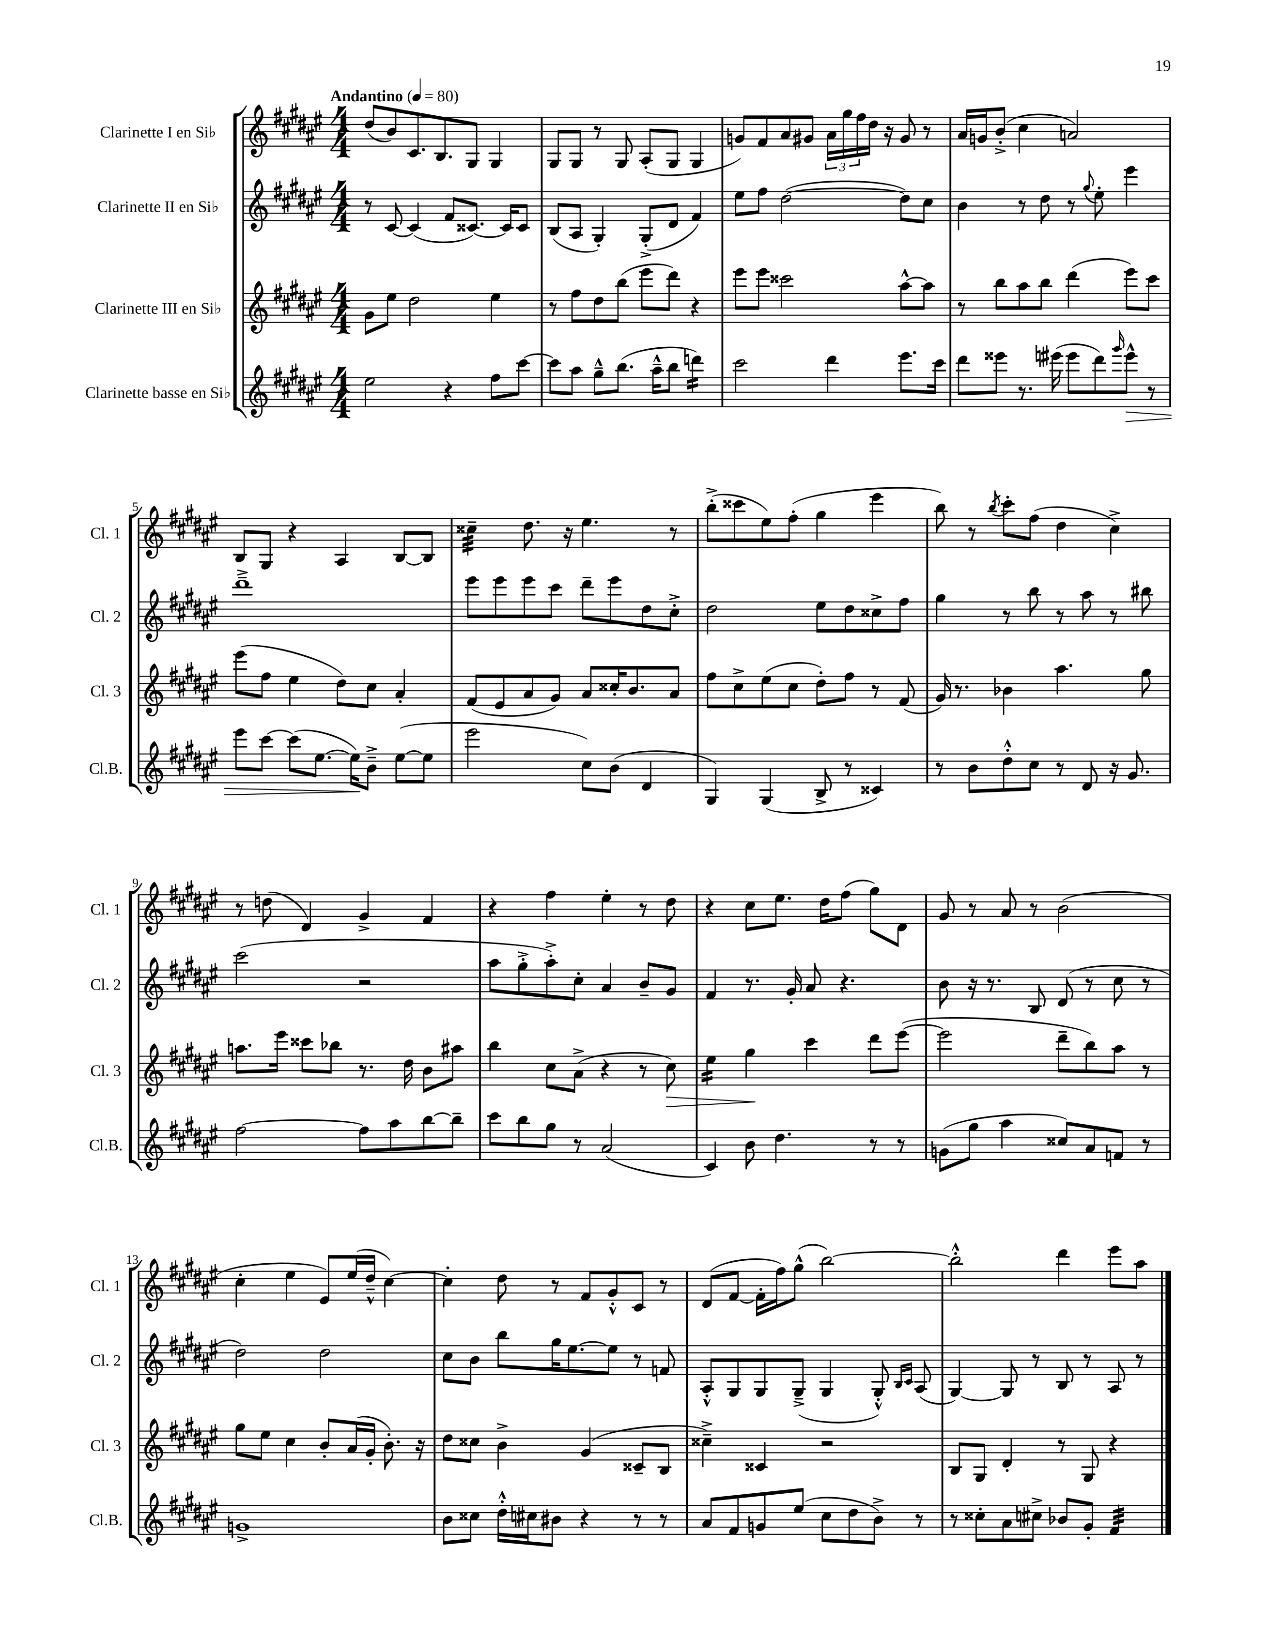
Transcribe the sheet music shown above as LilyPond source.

<<
\new StaffGroup <<
\new Staff = "s0" \with { instrumentName = "Clarinette I en Sib" shortInstrumentName = "Cl. 1" } {
    \clef treble \key fis \major \numericTimeSignature \time 4/4 \tempo "Andantino" 4 = 80
    dis''8( b'8) cis'8. b8. gis8 gis4 |
    gis8 gis8 r8 gis8 ais8-.( gis8 gis4 |
    g'8) fis'8 ais'8 gis'8 \tuplet 3/2 { ais'16 gis''16 fis''16 } dis''16 r16 gis'8 r8 |
    ais'16 g'16 b'8-.->( cis''4 a'2) |
    b8 gis8 r4 ais4 b8~ b8 |
    cisis''4:32-- dis''8. r16 eis''4. r8 |
    b''8-.->( cisis'''8 eis''8) fis''8-.( gis''4 eis'''4 |
    b''8) r8 \acciaccatura { b''8 } cis'''8-. fis''8( dis''4 cis''4->) |
    r8 d''8( dis'4) gis'4-> fis'4 |
    r4 fis''4 eis''4-. r8 dis''8 |
    r4 cis''8 eis''8. dis''16 fis''8( gis''8) dis'8 |
    gis'8 r8 ais'8 r8 b'2( |
    cis''4-. eis''4 eis'8) eis''16( dis''16---^ cis''4~) |
    cis''4-. dis''8 r8 fis'8 gis'8-.-^ cis'8 r8 |
    dis'8( fis'8~ fis'16-. fis''16) gis''8-^( b''2~) |
    b''2-.-^ dis'''4 eis'''8 ais''8 \bar "|." |
}
\new Staff = "s1" \with { instrumentName = "Clarinette II en Sib" shortInstrumentName = "Cl. 2" } {
    \clef treble \key fis \major \numericTimeSignature \time 4/4
    r8 cis'8~ cis'4( fis'8 cisis'8.~) cisis'16 cisis'8 |
    b8( ais8 gis4-.) gis8-.->( dis'8 fis'4) |
    eis''8 fis''8 dis''2~( dis''8) cis''8 |
    b'4 r8 dis''8 r8 \appoggiatura { gis''8 } eis''8-. eis'''4 |
    dis'''1---> |
    eis'''8 eis'''8 eis'''8 cis'''8 dis'''8-- eis'''8 dis''8 cis''8-.-> |
    dis''2 eis''8 dis''8 cisis''8-> fis''8 |
    gis''4 r8 b''8 r8 ais''8 r8 bis''8 |
    cis'''2( r2 |
    ais''8 gis''8-.-> ais''8-.->) cis''8-. ais'4 b'8-- gis'8 |
    fis'4 r8. gis'16-. ais'8 r4. |
    b'8 r16 r8. b8 dis'8( r8 cis''8 r8 |
    dis''2) dis''2 |
    cis''8 b'8 b''8 gis''16 eis''8.~ eis''8 r8 f'8 |
    ais8-.-^ gis8 gis8 gis8--->( gis4 gis8-.-^) \grace { b16 cis'16 } ais8( |
    gis4~) gis8 r8 b8 r8 ais8 r8 \bar "|." |
}
\new Staff = "s2" \with { instrumentName = "Clarinette III en Sib" shortInstrumentName = "Cl. 3" } {
    \clef treble \key fis \major \numericTimeSignature \time 4/4
    gis'8 eis''8 dis''2 eis''4 |
    r8 fis''8 dis''8 b''8( eis'''8 dis'''8) r4 |
    eis'''8 eis'''8 cisis'''2 ais''8~-^ ais''8 |
    r8 b''8 ais''8 b''8 dis'''4( eis'''8) cis'''8 |
    eis'''8( fis''8 eis''4 dis''8) cis''8 ais'4-. |
    fis'8( eis'8 ais'8 gis'8) ais'8 cisis''16-. b'8. ais'8 |
    fis''8 cis''8-> eis''8( cis''8 dis''8-.) fis''8 r8 fis'8( |
    gis'16) r8. bes'4 ais''4. gis''8 |
    a''8. eis'''16 cisis'''8 bes''8 r8. dis''16 b'8 ais''8 |
    b''4 cis''8 ais'8->( r4 r8 cis''8\>) |
    eis''4:16 gis''4\! cis'''4 dis'''8 eis'''8~( |
    eis'''2 dis'''8-- b''8) ais''8 r8 |
    gis''8 eis''8 cis''4 b'8-. ais'16( gis'16-. b'8.-.) r16 |
    dis''8 cisis''8 b'4-> gis'4( cisis'8-- b8 |
    cisis''4--->) cisis'4 r2 |
    b8 gis8 dis'4-. r8 gis8 r4 \bar "|." |
}
\new Staff = "s3" \with { instrumentName = "Clarinette basse en Sib" shortInstrumentName = "Cl.B." } {
    \clef treble \key fis \major \numericTimeSignature \time 4/4
    eis''2 r4 fis''8 cis'''8~ |
    cis'''8 ais''8 gis''8---^ b''8.( ais''16---^ b''8 d'''4:16) |
    cis'''2 dis'''4 eis'''8. cis'''16 |
    dis'''8 eisis'''8 r8. eis'''16( eis'''8 dis'''8) \grace { gis'''16 } eis'''8-^\> r8 |
    eis'''8 cis'''8~ cis'''8( eis''8.~ eis''16\!) b'8---> eis''8~( eis''8 |
    eis'''2 cis''8) b'8( dis'4 |
    gis4) gis4( b8-> r8 cisis'4) |
    r8 b'8 dis''8-.-^ cis''8 r8 dis'8 r16 gis'8. |
    fis''2~ fis''8 ais''8 b''8~ b''8-- |
    cis'''8 b''8 gis''8 r8 ais'2( |
    cis'4) b'8 dis''4. r8 r8 |
    g'8( gis''8 ais''4 cisis''8) ais'8 f'8 r8 |
    g'1-> |
    b'8 cisis''8 dis''16-.-^ cis''16 bis'8 r4 r8 r8 |
    ais'8 fis'8 g'8 eis''8( cis''8 dis''8 b'8->) r8 |
    r8 cisis''8-. ais'8 cis''8-> bes'8 gis'8-. fis'4:32 \bar "|." |
}
>>
>>
